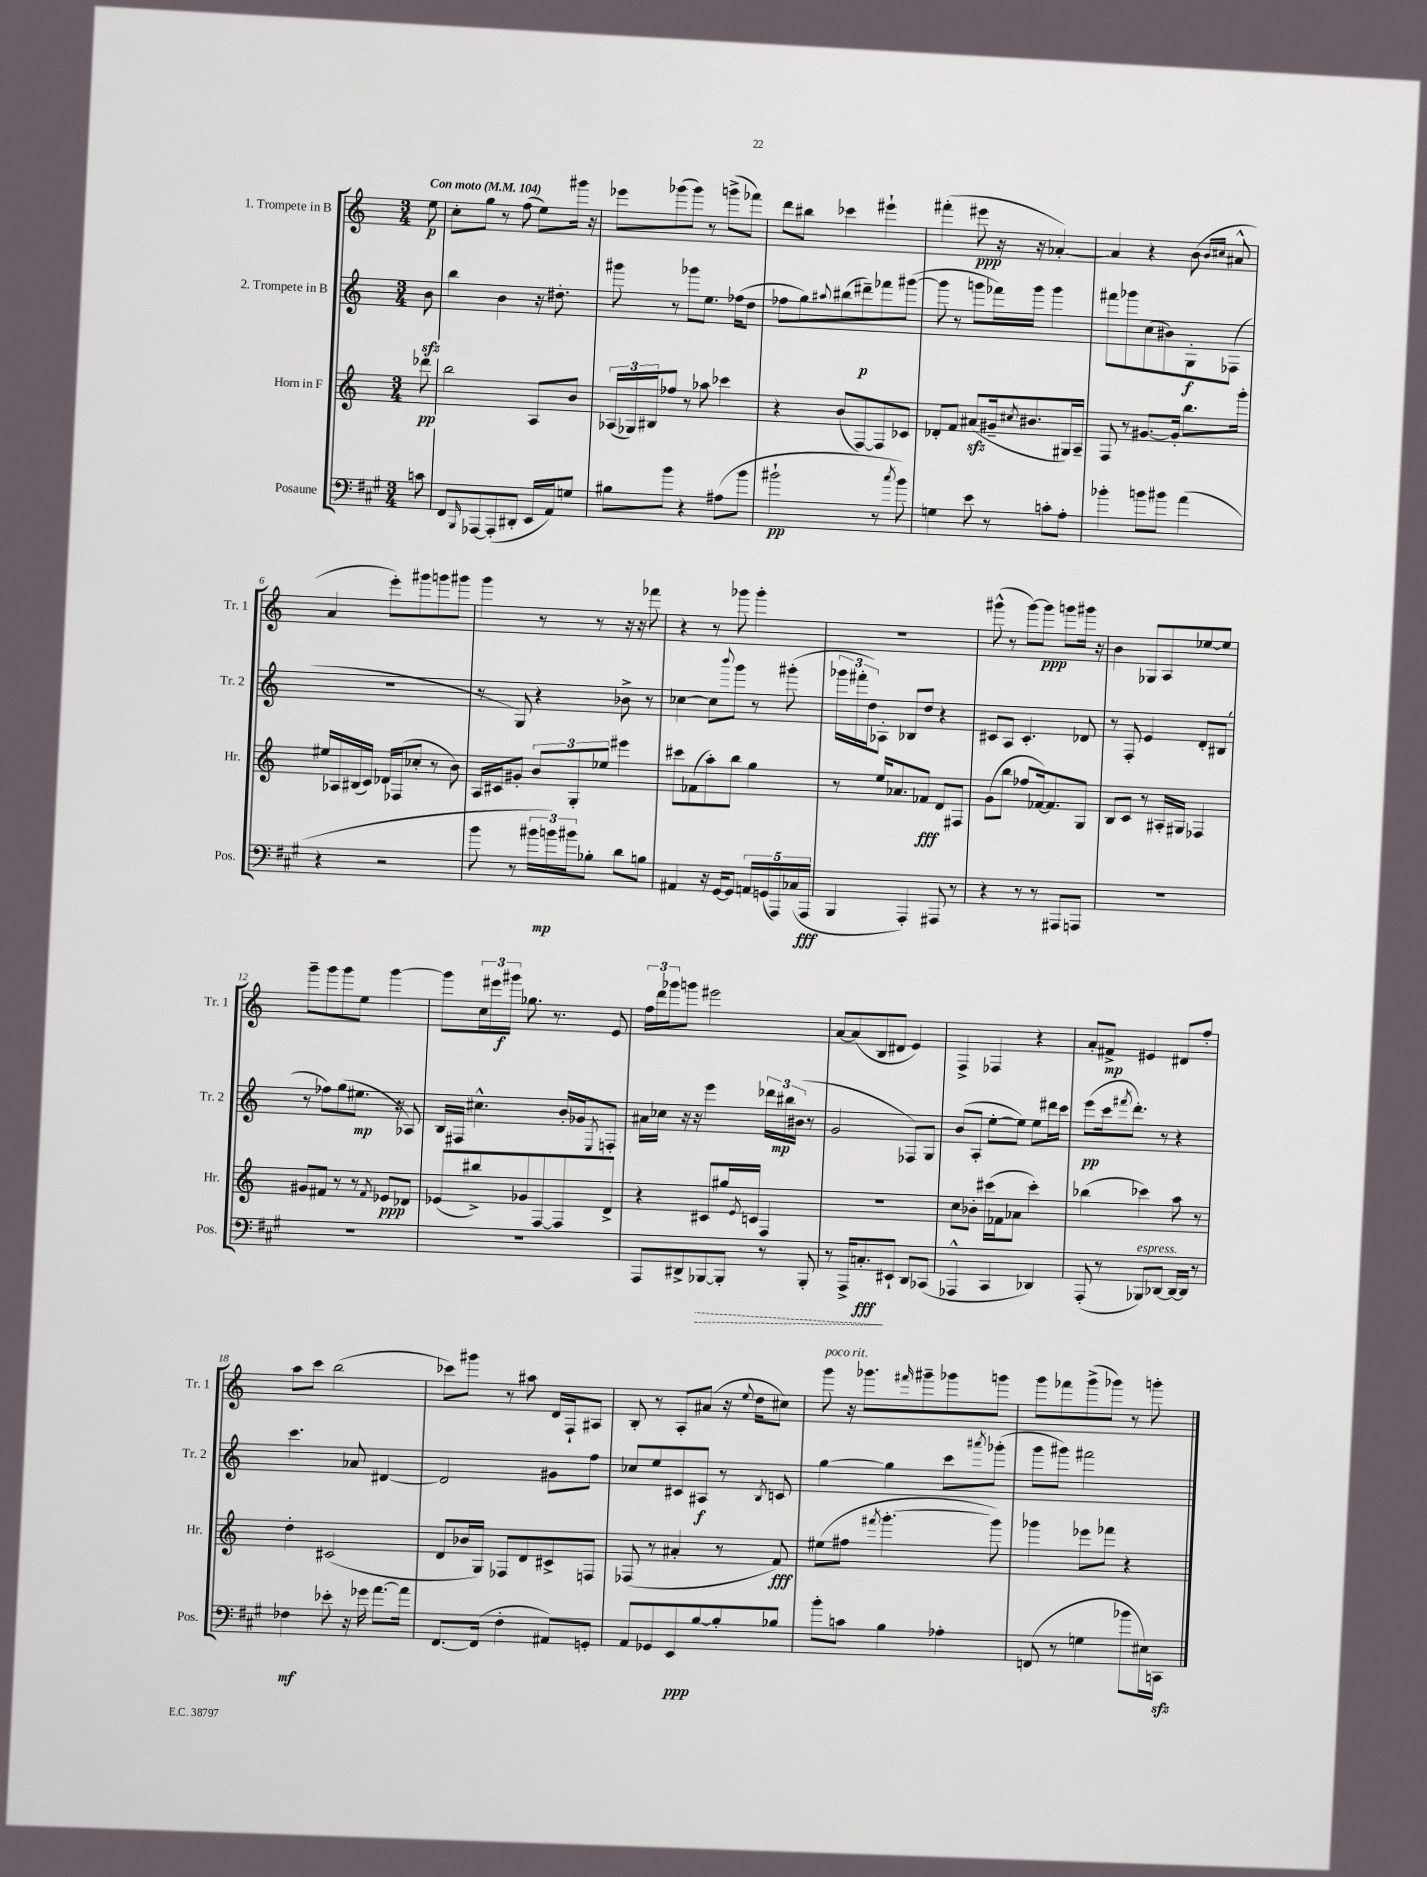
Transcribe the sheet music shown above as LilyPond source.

<<
\new StaffGroup <<
\new Staff = "s0" \with { instrumentName = "1. Trompete in B" shortInstrumentName = "Tr. 1" } {
    \clef treble \key c \major \numericTimeSignature \time 3/4 \partial 8 \tempo "Con moto" 4 = 104
    e''8\p |
    c''8-. g''8 r8 f''8( e''8) gis'''16 r16 |
    ees'''8 ges'''8( ges'''8) r8 g'''8->( fes'''8) |
    d'''8 bis''8 ces'''4 eis'''4-! |
    fis'''4-.( eis'''8\ppp r16 r16 aes'4~-.) |
    aes'4 r4 b'8( \grace { b'16 cis''16 } ais'8-^ |
    a'4 e'''8-.) gis'''8 g'''8 gis'''8 |
    g'''4 r8 r8 r16 r16 fes'''8 |
    r4 r8 ges'''8 ges'''4-. |
    R2. |
    gis'''8-^( r8 gis'''8~) gis'''8\ppp g'''8 gis'''16 r16 |
    b'4 ges8 a8 ees''8~ ees''8 |
    g'''8-- g'''8 g'''8 e''8 g'''4~ |
    g'''8 \tuplet 3/2 { c''16 eis'''16 gis'''16\f } ges''8. r8. e'8 |
    \tuplet 3/2 { f''16 d'''16 ges'''16 } g'''8 eis'''2 |
    a'8~ a'8( b8 dis'8 e'4) |
    f4-> fes4 r4 |
    a'8-. fis'8->\mp eis'4 dis'8 f''8-. |
    a''8 c'''8 b''2( |
    ces'''8) gis'''8 r8 ais''8 d'16 f16-! ais8 |
    b8-. r8 a8-. ais'8( r16 \appoggiatura { e''8 } d''16 cis''8) |
    g'''8^\markup { \italic "poco rit." } r16 ges'''8. \grace { fis'''16 } gis'''8-- ges'''8 g'''8 |
    g'''8 fes'''8 g'''8->( ges'''8) r8 g'''8-. \bar "|." |
}
\new Staff = "s1" \with { instrumentName = "2. Trompete in B" shortInstrumentName = "Tr. 2" } {
    \clef treble \key c \major \numericTimeSignature \time 3/4 \partial 8
    b'8\sfz |
    b''4 b'4 r16 dis''8.-. |
    gis'''8 r8 ges'''8 e''8. fes''16( d''8 |
    fes''8 g''8) \appoggiatura { ais''8 } bis''8( dis'''8--\p) fes'''8 gis'''8~( |
    gis'''8 r8 g'''8 fes'''16) g'''16 g'''4 |
    fis'''8 ges'''8 c''8( bis'8) g8-.\f fes8( |
    R2. |
    r8 g8) r4 bes'8-> r8 |
    ces''4~ ces''8 \appoggiatura { b'''8 } g'''8 r8 gis'''8-.( |
    \tuplet 3/2 { ges'''16 fis'''16-. d''16) } aes8-. bes8 d''8 r4 |
    cis'8 a8 cis'4.-. des'8 |
    r8 f8-. e'4 d'8-. bis8( |
    r8 fes''8) g''8( eis''8.\mp r16 aes8) |
    b16 fis16 cis''4.-^ b'16-. ges'16 \acciaccatura { e8 } f8-. |
    ais'16 ces''16 r16 r16 e'''4 \tuplet 3/2 { des'''16 bis''16\mp bis'16( } r8 |
    g'2 fes8) g8 |
    b'8( a8-. e''8~-. e''8) e''8 dis'''16 c'''16 |
    e'''8\pp( c'''16 \acciaccatura { fis'''8 } d'''8.-.) r8 r4 |
    c'''4. aes'8 dis'4~ |
    dis'2 gis'8 f''8 |
    ces''8 e''8 cis'8 ais8\f r8 \acciaccatura { b8 } c'8 |
    g''4~ g''4 c'''8 \acciaccatura { ais'''8 } ges'''8-.( |
    g'''8 gis'''8) fis'''2 \bar "|." |
}
\new Staff = "s2" \with { instrumentName = "Horn in F" shortInstrumentName = "Hr." } {
    \clef treble \key c \major \numericTimeSignature \time 3/4 \partial 8
    des'''8\pp |
    b''2 a8 b'8 |
    \tuplet 3/2 { aes16( ges16) bis16 } fes''8 r8 aes''8 ces'''4 |
    r4 b'8( f8~) f8 ces'8 |
    des'8-. f'8 ais'8\sfz( gis'16-- \acciaccatura { cis''8 } bis'8. gis16) a16-- |
    f8 r8 gis'8.~ gis'16-. b''8. g'''16-. |
    eis''16 aes16 bis16( c'16) des'16 fes16( ces''8-. r8 b'8) |
    a16 cis'16 gis'8-. \tuplet 3/2 { b'8 g8-. ees''8 } eis'''4 |
    cis'''8 fes'8( a''8-.) b''8 g''4 |
    r8 e''16 aes'8. fes'8\fff d'8 fis8 |
    g'8( b''8 fes''8 fes'16~) fes'8. g8 |
    b8 c'8 r8 ais16-. gis16 fes4 |
    gis'8 fis'8 r8 r8 \acciaccatura { fis'8 } ees'8\ppp des'8 |
    ees'8( bis''8->) ges'8 f8~ f8 d'8-> |
    r4 cis'8 gis''16 \acciaccatura { e'8 } c'16 f4 |
    R2. |
    c''8 bes'8-. cis'''16( fes'16 aes'8 cis'''4-.) |
    bes''4( ces'''4) a''8 r8 |
    d''4-. cis'2( |
    d'8 bes'16 g16) fes8 d'8 cis'8-> f8 |
    fes8( r8 ais'4-. r8 f'8\fff) |
    eis''8( fis''8 \acciaccatura { fis'''8 } g'''4.~-. g'''8) |
    ges'''4 ees'''8 fes'''8 r4 \bar "|." |
}
\new Staff = "s3" \with { instrumentName = "Posaune" shortInstrumentName = "Pos." } {
    \clef bass \key a \major \numericTimeSignature \time 3/4 \partial 8
    c'8 |
    fis,8 \grace { b,,16 } aes,,8~ aes,,8-.( dis,8-. e,16 a,16) g8 |
    bis8 b'8 r4 ais8( b'8 |
    bis'2-!\pp r8 \acciaccatura { cis''8 } bis'8) |
    g4 e'8 r8 c'8-. a8-. |
    bes'4-. b'8 bis'8 a'4( |
    r4 r2 |
    b'8 r8 \tuplet 3/2 { bis'16 b'16\mp) bis'16 } bes8-. d'8 b8 |
    ais,4 r16 gis,16~ gis,8 \tuplet 5/4 { a,16 g,16( a,,16) ces16( a,,16\fff } |
    b,,4 a,,4-.) ais,,8 r8 |
    r4 r8 r8 ais,,8 a,,8 |
    R2. |
    R2. |
    R2. |
    a,,8 dis,8-> \once \override Hairpin.style = #'dashed-line bes,,8~\> bes,,8-. r8 bes,,8-. |
    r8 a,,16-> c8.-.\fff\! eis,8-! d,8 ces,8( |
    aes,,4-^ cis,4 des,4) |
    a,,8-.( r8 bes,,8^\markup { \italic "espress." }) des,8~ des,16~ des,16 r8 |
    fes4\mf ees'8-. r16 ges'16 a'8.~ a'16 |
    fis,8.~ fis,16( fis4-. ais,8) g,8-. |
    a,8 ges,8 e,8\ppp b8~ b8-. bes8 |
    b'8-. c'8 b4 aes4-. |
    f,8( r8 g4 bes'8 eis16) c,16\sfz \bar "|." |
}
>>
>>
